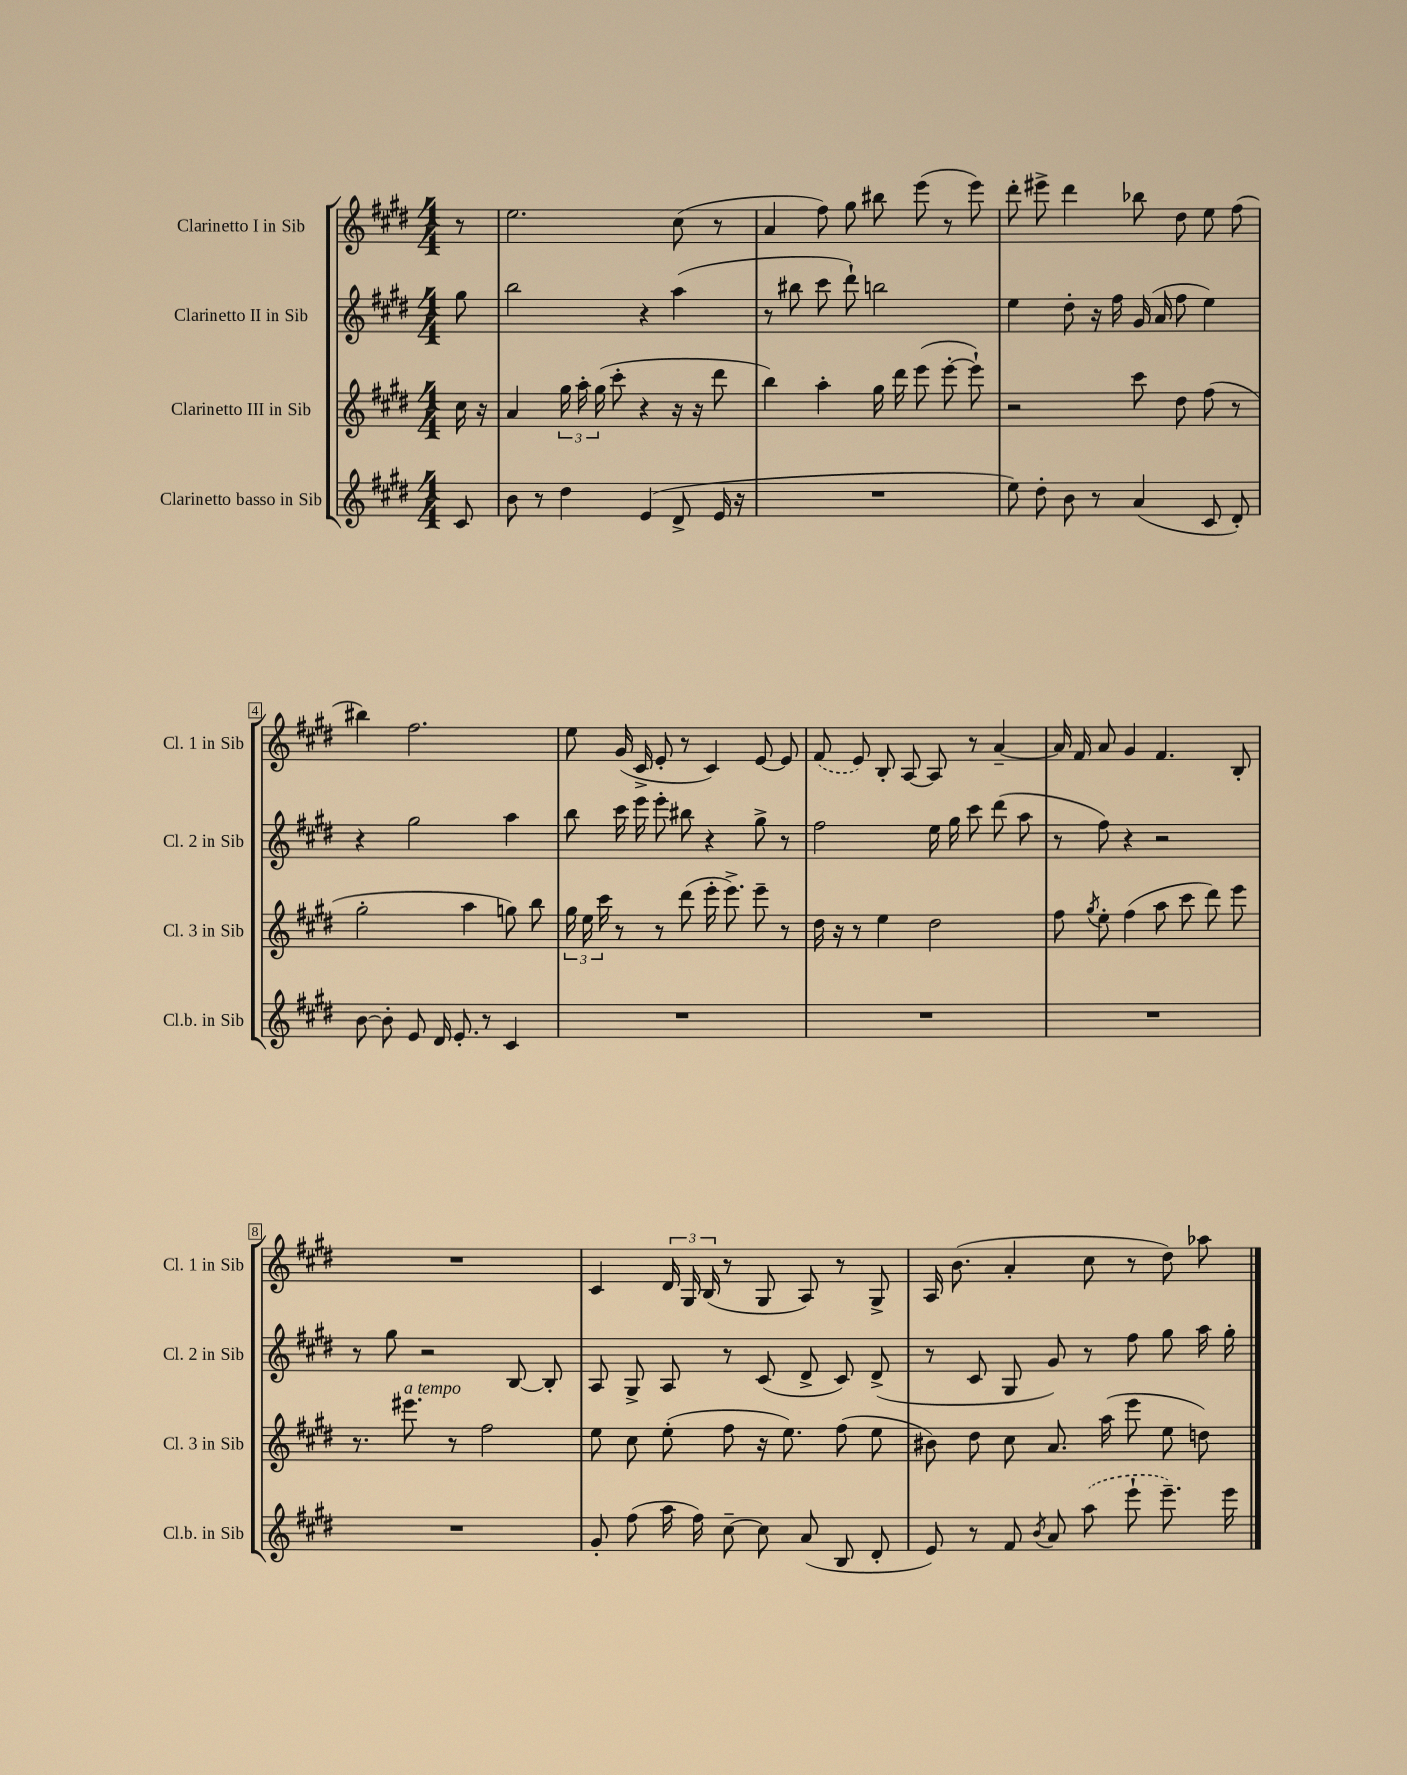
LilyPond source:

<<
\new StaffGroup <<
\new Staff = "s0" \with { instrumentName = "Clarinetto I in Sib" shortInstrumentName = "Cl. 1 in Sib" } {
    \clef treble \key e \major \numericTimeSignature \time 4/4 \partial 8
    \autoBeamOff r8 |
    e''2. cis''8( r8 |
    a'4 fis''8) gis''8 bis''8 e'''8( r8 e'''8) |
    dis'''8-. eis'''8-> dis'''4 bes''8 dis''8 e''8 fis''8( |
    bis''4) fis''2. |
    e''8 gis'16( cis'16-> e'8-. r8 cis'4) e'8~ e'8 |
    \once \slurDashed fis'8( e'8) b8-. a8~ a8 r8 a'4~-- |
    a'16 fis'16 a'8 gis'4 fis'4. b8-. |
    R1 |
    cis'4 \tuplet 3/2 { dis'16 gis16 b16( } r8 gis8 a8) r8 gis8-> |
    a16 b'8.( a'4-. cis''8 r8 dis''8) aes''8 \bar "|." |
}
\new Staff = "s1" \with { instrumentName = "Clarinetto II in Sib" shortInstrumentName = "Cl. 2 in Sib" } {
    \clef treble \key e \major \numericTimeSignature \time 4/4 \partial 8
    \autoBeamOff gis''8 |
    b''2 r4 a''4( |
    r8 bis''8 cis'''8 dis'''8-!) b''2 |
    e''4 dis''8-. r16 fis''16 gis'16( a'16 fis''8 e''4) |
    r4 gis''2 a''4 |
    b''8 cis'''16 e'''16 e'''8-. bis''8 r4 gis''8-> r8 |
    fis''2 e''16 gis''16 cis'''8 dis'''8( a''8 |
    r8 fis''8) r4 r2 |
    r8 gis''8 r2 b8~ b8-. |
    a8 gis8-> a8 r8 cis'8( dis'8-> cis'8) dis'8->( |
    r8 cis'8 gis8 gis'8) r8 fis''8 gis''8 a''16 gis''16-. \bar "|." |
}
\new Staff = "s2" \with { instrumentName = "Clarinetto III in Sib" shortInstrumentName = "Cl. 3 in Sib" } {
    \clef treble \key e \major \numericTimeSignature \time 4/4 \partial 8
    \autoBeamOff cis''16 r16 |
    a'4 \tuplet 3/2 { gis''16 a''16-. gis''16( } cis'''8-. r4 r16 r16 dis'''8 |
    b''4) a''4-. gis''16 dis'''16 e'''8( e'''8~-. e'''8-!) |
    r2 cis'''8 dis''8 fis''8( r8 |
    gis''2-. a''4 g''8) b''8 |
    \tuplet 3/2 { gis''16 e''16 cis'''16 } r8 r8 dis'''8( e'''16-. e'''8.->) e'''8-- r8 |
    dis''16 r16 r8 e''4 dis''2 |
    fis''8 \acciaccatura { gis''8 } e''8-. fis''4( a''8 cis'''8 dis'''8) e'''8 |
    r8. eis'''8.^\markup { \italic "a tempo" } r8 fis''2 |
    e''8 cis''8 e''8-.( fis''8 r16 e''8.) fis''8( e''8 |
    bis'8) dis''8 cis''8 a'8. a''16( e'''8 e''8 d''8) \bar "|." |
}
\new Staff = "s3" \with { instrumentName = "Clarinetto basso in Sib" shortInstrumentName = "Cl.b. in Sib" } {
    \clef treble \key e \major \numericTimeSignature \time 4/4 \partial 8
    \autoBeamOff cis'8 |
    b'8 r8 dis''4 e'4( dis'8-> e'16 r16 |
    R1 |
    e''8) dis''8-. b'8 r8 a'4( cis'8 dis'8-.) |
    b'8~ b'8-. e'8 dis'16 e'8.-. r8 cis'4 |
    R1 |
    R1 |
    R1 |
    R1 |
    gis'8-. fis''8( a''16 fis''16) cis''8~-- cis''8 a'8( b8 dis'8-. |
    e'8) r8 fis'8 \acciaccatura { b'8 } a'8 \once \slurDashed a''8( e'''8-! e'''8.--) e'''16 \bar "|." |
}
>>
>>
\layout { \context { \Score \override BarNumber.stencil = #(make-stencil-boxer 0.1 0.3 ly:text-interface::print) } }
